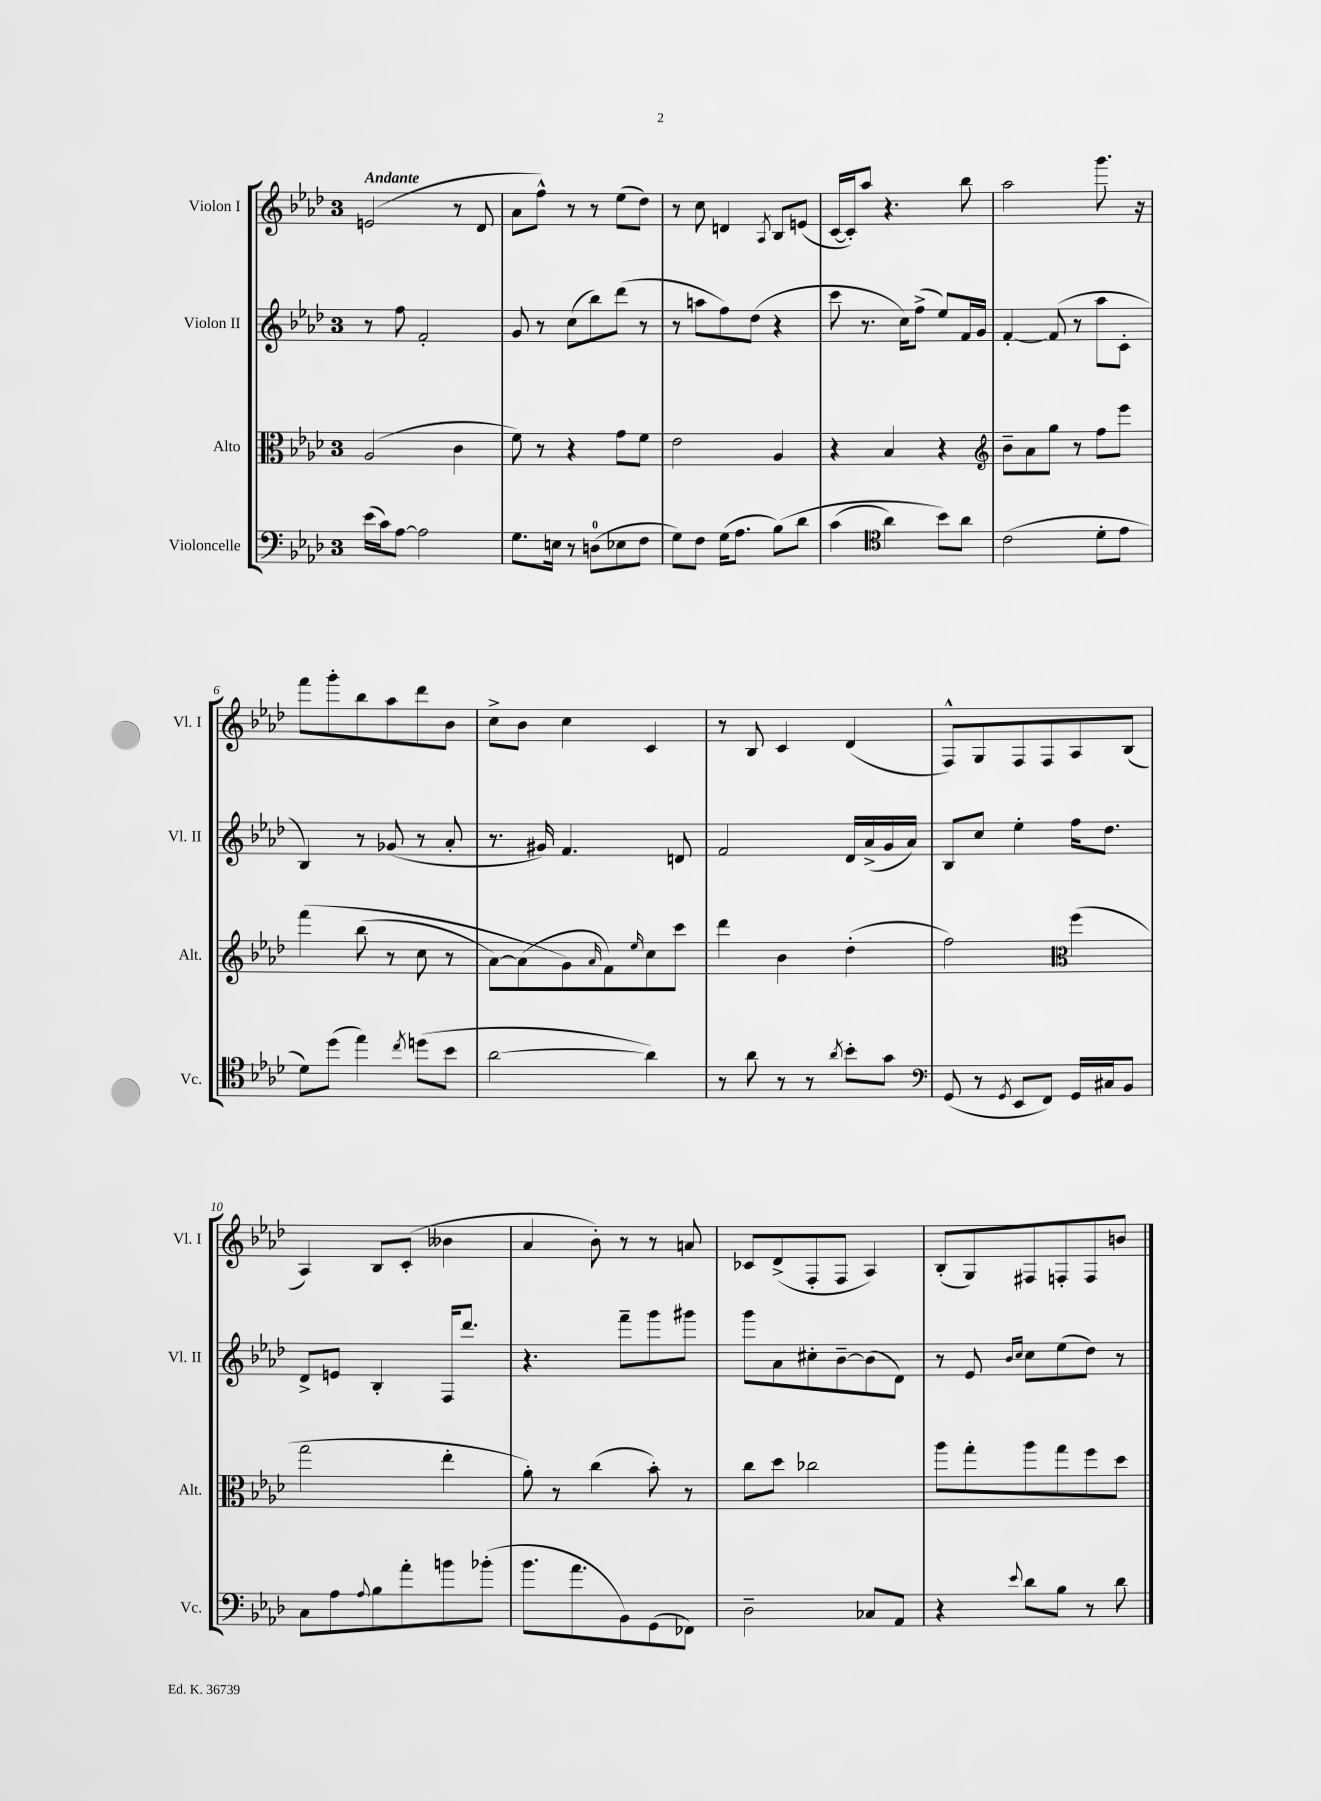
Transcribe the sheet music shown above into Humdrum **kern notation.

**kern	**kern	**kern	**kern
*staff4	*staff3	*staff2	*staff1
*clefF4	*clefC3	*clefG2	*clefG2
*k[b-e-a-d-]	*k[b-e-a-d-]	*k[b-e-a-d-]	*k[b-e-a-d-]
*M3/4	*M3/4	*M3/4	*M3/4
(16e-\LL	(2A-/	8r	(2e/
16c\J)	.	.	.
[8A-\J	.	8ff\	.
2A-\]	.	2f'/	.
.	4c\	.	8r
.	.	.	8d-/
=	=	=	=
8.G\L	8f\)	8g/	8a-\L
.	8r	8r	8ff^^\J)
16E\Jk	.	.	.
8r	4r	(8cc\L	8r
(8D\L	.	8bb-\)	8r
8E-\	8g\L	(8ddd-\J	(8ee-\L
8F\J	8f\J	8r	8dd-\J)
=	=	=	=
8G\L)	2e-\	8r	8r
8F\J	.	8aa\L	8cc\
(16G\LK	.	8ff\)	4d/
8.A-\J	.	.	.
.	.	(8dd-\J	.
.	.	.	8qA-/
&(8B-\L)	4A-/	4r	8B-/L
8d-\J	.	.	(8e/J
=	=	=	=
(4c\	4r	8ccc\	[16c/LL
.	.	.	16c'/]J)
.	.	8.r	8aa-/J
*clefC4	*	*	*
4a-\)	4B-/	.	4.r
.	.	16cc\LK)	.
.	.	(8ff^\J	.
8b-\L&)	4r	8ee-/L)	.
8a-\J	.	16f/L	8bb-\
.	.	16g/JJ	.
=	=	=	=
*	*clefG2	*	*
(2c\	8b-~\L	[4f'/	2aa-\
.	8a-\	.	.
.	8gg\J	(8f/]	.
.	8r	8r	.
8d-'\L	8ff\L	8aa-\L	8.ggg\
8e-\J	8eee-\J	8c'\J	.
.	.	.	16r
=	=	=	=
8d-\L)	&(4fff\	4B-/)	8fff\L
(8dd-\J	.	.	8ggg'\
4ee-\)	(8bb-\	8r	8bb-\
.	8r	(8g-/	8aa-\
8qcc/	.	.	.
(8dd\L	8cc\	8r	8ddd-\
8b-\J	8r	8a-'/	8b-\J
=	=	=	=
[2a-\	[8a-\L)	8.r	8cc^\L
.	(8a-\]	.	8b-\J
.	.	16g#/)	.
.	8g\&)	4.f/	4cc\
.	16qqa-/	.	.
.	8f\)	.	.
.	16qqee-/	.	.
4a-\])	8cc\	.	4c/
.	8ccc\J	8d/	.
=	=	=	=
8r	4ddd-\	2f/	8r
8a-\	.	.	8B-/
8r	4b-\	.	4c/
8r	.	.	.
8qa-/	.	.	.
8b-'\L	(4dd-'\	16d-/LL	(4d-/
.	.	(16a-^/	.
8g\J	.	16g/	.
.	.	16a-/JJ)	.
=	=	=	=
*clefF4	*	*	*
(8GG/	2ff\)	8B-/L	8F^^/L)
8r	.	8cc/J	8G/
8qGG/	.	.	.
8EE-/L	.	4ee-'\	8F/
8FF/J)	.	.	8F/
*	*clefC3	*	*
16GG/LL	(4ff\	16ff\LK	8A-/
16C#/J	.	8.dd-\J	.
8BB-/J	.	.	(8B-/J
=	=	=	=
8C\L	2gg\	8d-^/L	4A-/)
8A-\	.	8e/J	.
8qqA-/	.	.	.
8B-\	.	4B-'/	8B-/L
8a-'\	.	.	(8c'/J
8b\	4ee-'\	16F/LK	4b--\
.	.	8.ddd-/J	.
(8b-'\J	.	.	.
=	=	=	=
8.b-\L	8a-'\)	4.r	4a-/
.	8r	.	.
8.a-\	.	.	.
.	(4cc\	.	8b-'\)
8BB-\)	.	8fff~\L	8r
(8GG\	8b-'\)	8ggg\	8r
8FF-\J)	8r	8ggg#\J	8a/
=	=	=	=
2D-~\	8cc\L	8ggg\L	8c-/L
.	8dd-\J	8a-\	(8d-^/
.	2cc-\	8cc#'\	8F'/
.	.	[8b-~\	8F/J
8C-/L	.	(8b-\]	4A-/)
8AA-/J	.	8d-\J)	.
=	=	=	=
4r	8aa-\L	8r	(8B-'/L
.	8gg'\	8e-/	8G/)
.	.	16qqb-/LL	.
8qqe-/	.	16qqcc/JJ	.
8d-\L	8aa-\	8cc\L	8F#/
8B-\J	8gg\	(8ee-\	8F'/
8r	8ff\	8dd-\J)	8F/
8d-\	8dd-\J	8r	8b/J
==	==	==	==
*-	*-	*-	*-
